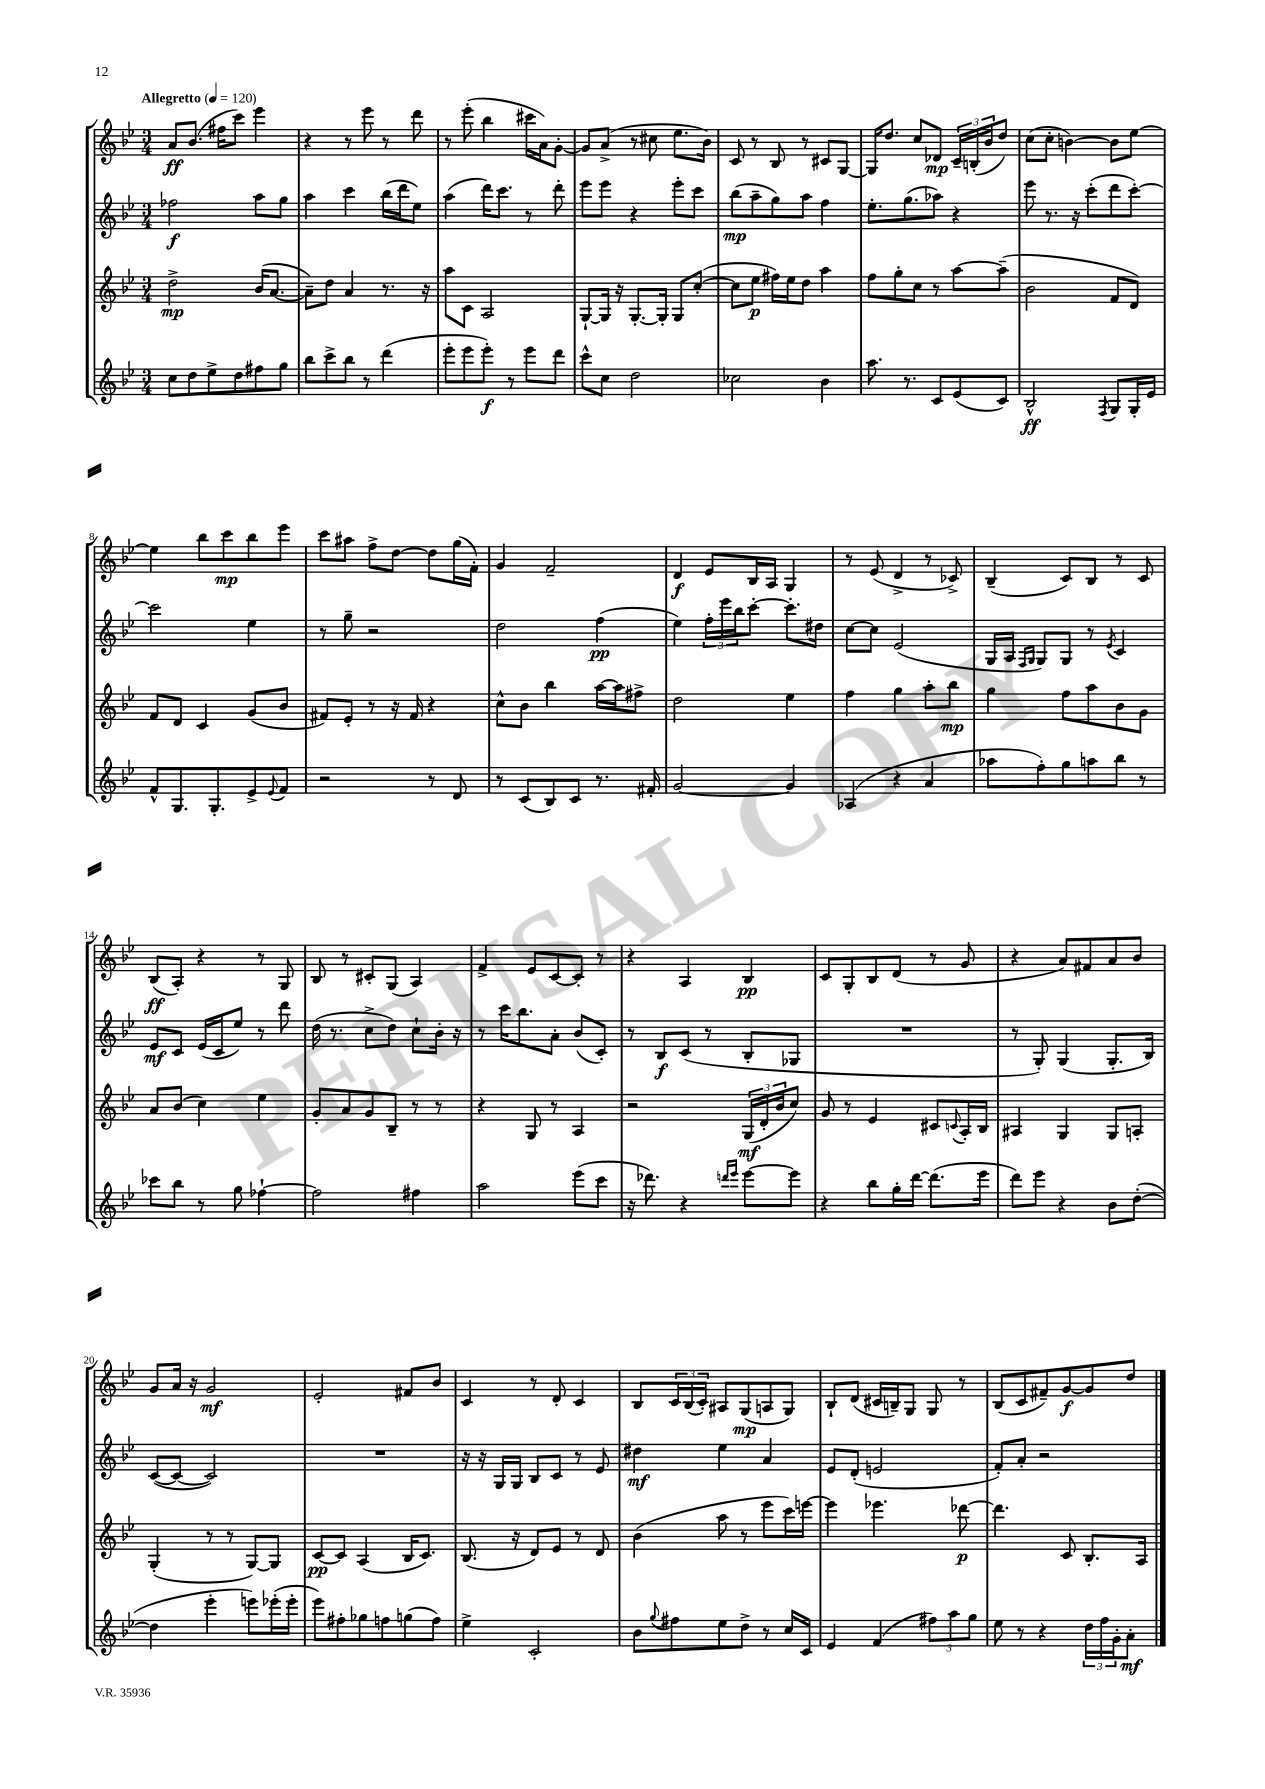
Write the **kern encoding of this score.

**kern	**kern	**kern	**kern
*staff4	*staff3	*staff2	*staff1
*clefG2	*clefG2	*clefG2	*clefG2
*k[b-e-]	*k[b-e-]	*k[b-e-]	*k[b-e-]
*M3/4	*M3/4	*M3/4	*M3/4
*MM120	*MM120	*MM120	*MM120
8cc	2dd^	2ff-	8a
8dd	.	.	(8.b-
8ee-^	.	.	.
.	.	.	16ff#
8dd	.	.	8ccc)
8ff#	(16b-	8aa	4eee-
.	[8.a	.	.
8gg	.	8gg	.
=	=	=	=
8bb-	8a~])	4aa	4r
8ccc^	8dd	.	.
8bb-	4a	4ccc	8r
8r	.	.	8eee-
(4ddd	8.r	(16bb-	8r
.	.	16ddd	.
.	.	8ee-)	8ddd
.	16r	.	.
=	=	=	=
8eee-'	8aa	(4aa	8r
8eee-	8c	.	(8eee-'
8eee-')	2A	16ddd)	4bb-
.	.	8.ccc	.
8r	.	.	.
8eee-	.	8r	16ccc#
.	.	.	16a)
8ddd	.	8ddd'	[8g'
=	=	=	=
8ccc^^	[8G`	8eee-	8g]
8cc	16G]	8eee-	(8a^
.	16r	.	.
2dd	[8.G'	4r	8r
.	.	.	8cc#
.	16G']	.	.
.	8G	8eee-'	8.ee-
.	([8cc'	8ccc	.
.	.	.	16b-)
=	=	=	=
2cc-	8cc]	(8bb-	8c
.	8ee-	8aa~	8r
.	16ff#)	8gg)	8B-
.	16ee-	.	.
.	8dd	8aa	8r
4b-	4aa	4ff	8c#
.	.	.	[8G
=	=	=	=
8.aa	8ff	8.ee-'	16G]
.	.	.	8.dd
.	8gg'	.	.
8.r	.	(8.gg	.
.	8cc	.	8cc
8c	8r	8aa-)	8d-
(8e-	[8aa	4r	24c~
.	.	.	(24B'
.	.	.	24b-
8c)	(8aa~]	.	8dd)
=	=	=	=
2B-^^	2b-	8eee-	(8cc
.	.	8.r	8cc'
.	.	.	[4b)
.	.	16r	.
.	.	(8ccc'	.
8qF	.	.	.
8G	8f	8ddd	8b]
16G'	8d)	[8ccc')	[8ee-
16e-	.	.	.
=	=	=	=
8f^^	8f	2ccc]	4ee-]
8.G	8d	.	.
.	4c	.	8bb-
8.G'	.	.	.
.	.	.	8ccc
8e-^	(8g	4ee-	8bb-
8qqe-	.	.	.
8f	8b-	.	8eee-
=	=	=	=
2r	8f#)	8r	8ccc
.	8e-'	8gg~	8aa#
.	8r	2r	8ff^
.	16r	.	[8dd
.	16f#	.	.
8r	4r	.	8dd]
8d	.	.	(16gg
.	.	.	16f')
=	=	=	=
8r	8cc^^	2dd	4g
(8c	8b-	.	.
8B-)	4bb-	.	2f~
8c	.	.	.
8.r	[16aa	(4ff	.
.	16aa]	.	.
.	8ff#^	.	.
16f#'	.	.	.
=	=	=	=
[2g	2dd	4ee-)	4d
.	.	24ff'	8e-
.	.	24eee-	.
.	.	24bb-	.
.	.	[8ccc'	16B-
.	.	.	16A
4g]	4ee-	8.ccc']	4G
.	.	16dd#	.
=	=	=	=
(4A-	4ff	[8cc	8r
.	.	8cc]	(8e-
4r	4gg	(2e-	4d^
4a	8aa'	.	8r
.	8bb-	.	8c-^)
=	=	=	=
8aa-	4gg	16G	(4B-~
.	.	16A	.
.	.	16qqF	.
.	.	16qqG	.
8ff')	.	8G)	.
8gg	8ff	8G	8c)
8aa	8aa	8r	8B-
.	.	8qe-	.
8bb-	8b-	4c	8r
8r	8g	.	8c
=	=	=	=
8ccc-	8a	8e-	(8B-
8bb-	(8b-	8c	8A')
8r	4cc)	(16e-	4r
.	.	16c	.
8gg	.	8ee-)	.
[4ff-`	4ee-	8r	8r
.	.	8ddd	8G
=	=	=	=
2ff-]	8g'	(16dd	8B-
.	.	8.r	.
.	8a	.	8r
.	8g	8cc^	8c#'
.	8B-~	8dd)	(8G
4ff#	8r	8cc`	4A)
.	8r	16b-'	.
.	.	16r	.
=	=	=	=
2aa	4r	8r	4f^
.	.	16ccc	.
.	.	8.bb-	.
.	8G	.	8e-
.	8r	8a'	[8c
(8eee-	4A	(8b-	8c']
8ccc	.	8c')	8r
=	=	=	=
16r	2r	8r	4r
8.ddd-)	.	.	.
.	.	8B-	.
4r	.	(8c	4A
.	.	8r	.
16qqddd	.	.	.
16qqeee-	.	.	.
[8eee-	(24G	8B-'	4B-
.	24d'	.	.
.	24b-	.	.
8eee-]	8cc)	8G-	.
=	=	=	=
4r	8g	2.r	8c
.	8r	.	8G'
8bb-	4e-	.	8B-
16gg'	.	.	(8d
[16ddd	.	.	.
(8.ddd]	8c#	.	8r
.	8qqc	.	.
.	16A'	.	8g
16eee-	16B-	.	.
=	=	=	=
8ddd)	4A#	8r	4r
8eee-	.	8G')	.
4r	4G	(4G	8a)
.	.	.	8f#
8b-	8G	8.G'	8a
([8dd'	8A'	.	8b-
.	.	16B-)	.
=	=	=	=
4dd]	(4G'	([8c	8g
.	.	8c_	16a
.	.	.	16r
4eee-'	8r	2c])	2g
.	8r	.	.
8eee)	[8G)	.	.
(16eee-'	8G]	.	.
16eee-'	.	.	.
=	=	=	=
8eee-)	[8c	2.r	2e-'
8ff#'	8c]	.	.
8gg-	(4A	.	.
8ff	.	.	.
(8gg	16B-	.	8f#
.	8.c)	.	.
8ff)	.	.	8b-
=	=	=	=
4ee-^	(8.B-	16r	4c
.	.	16r	.
.	.	16G	.
.	16r	16G	.
2c'	8d)	8B-	8r
.	8e-	8c	8d'
.	8r	8r	4c
.	8d	8e-	.
=	=	=	=
8b-	(4b-	4dd#	8B-
8qqgg	.	.	.
8ff#	.	.	24c
.	.	.	(24B-
.	.	.	24c')
8ee-	8aa	4ee-	8A#
8dd^	8r	.	(8G
8r	8eee-	4a	8A
16cc	16ccc)	.	8G)
16c	[16eee	.	.
=	=	=	=
4e-	4eee]	8e-	8B-`
.	.	(8d'	(8d
(4f	4.eee-	2e	16c#
.	.	.	16B~)
.	.	.	8G
12ff#)	.	.	8G
12aa	.	.	.
.	[8ddd-	.	8r
12gg	.	.	.
=	=	=	=
8ee-	4.ddd-]	8f')	(8B-
8r	.	8a'	8c
4r	.	2r	8f#~)
.	8c	.	[8g
24dd	8.B-'	.	8g]
24ff	.	.	.
24g'	.	.	.
8a'	.	.	8dd
.	16A	.	.
==	==	==	==
*-	*-	*-	*-
